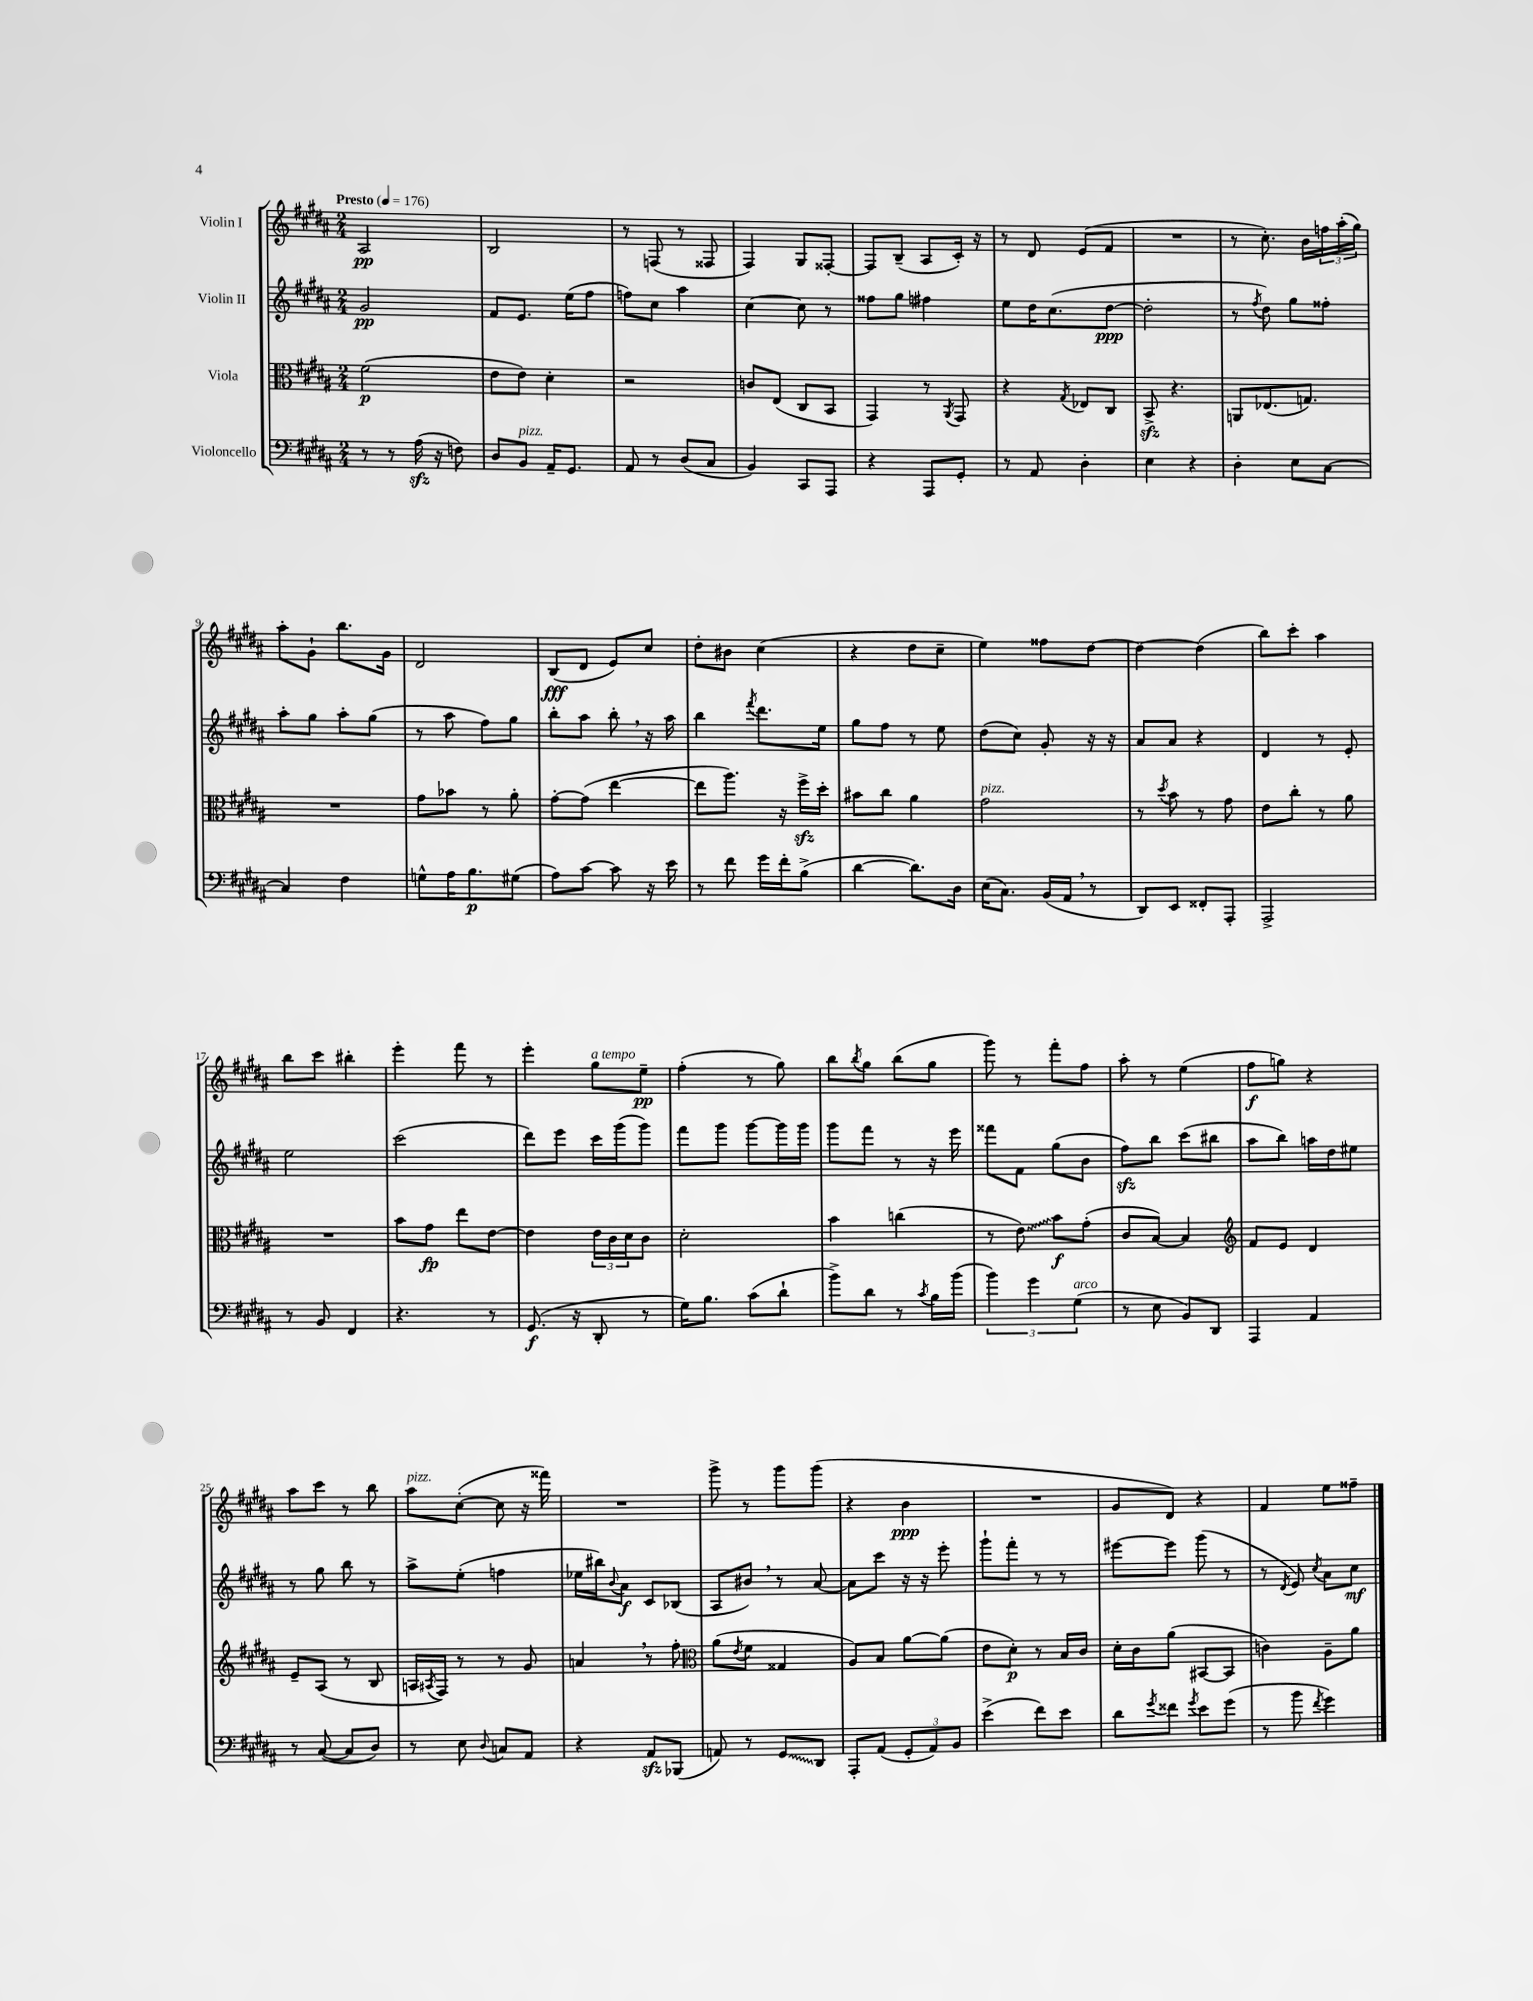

**kern	**kern	**kern	**kern
*staff4	*staff3	*staff2	*staff1
*clefF4	*clefC3	*clefG2	*clefG2
*k[f#c#g#d#a#]	*k[f#c#g#d#a#]	*k[f#c#g#d#a#]	*k[f#c#g#d#a#]
*M2/4	*M2/4	*M2/4	*M2/4
*MM176	*MM176	*MM176	*MM176
8r	(2f#	2g#	2A#
8r	.	.	.
(16A#	.	.	.
16r	.	.	.
8F)	.	.	.
=	=	=	=
8D#	8e	8f#	2B
8BB	8e)	8.e	.
16AA#~	4d#'	.	.
8.GG#	.	(16ee	.
.	.	8ff#	.
=	=	=	=
8AA#	2r	8ff)	8r
8r	.	8cc#	(8F
(8D#	.	4aa#	8r
8C#	.	.	8F##
=	=	=	=
4BB)	8c	[4cc#	4F#)
.	(8E	.	.
8CC#	8C#	8cc#]	8G#
8AAA#	8BB	8r	[8F##'
=	=	=	=
4r	4GG#)	8ff##	8F##]
.	.	8gg#	(8B~
8AAA#	8r	4ff#	8A#
.	8qAA#	.	.
8GG#'	8GG#	.	16c#')
.	.	.	16r
=	=	=	=
8r	4r	8ee	8r
8AA#	.	16dd#	8d#
.	.	(8.cc#	.
.	8qG#	.	.
4D#'	8E-	.	(8e
.	8C#	[8dd#	8f#
=	=	=	=
4E	8BB^	2dd#']	2r
.	4.r	.	.
4r	.	.	.
=	=	=	=
4D#'	8AA	8r	8r
.	.	8qff#	.
.	(8.E-	8dd#)	8.cc#')
8E	.	8gg#	.
.	8.G)	.	16b
[8C#	.	8ff##'	24ff
.	.	.	(24aa#'
.	.	.	24gg#)
=	=	=	=
4C#]	2r	8aa#'	8aa#'
.	.	8gg#	8g#`
4F#	.	8aa#'	8.bb
.	.	(8gg#	.
.	.	.	16g#
=	=	=	=
8G^^	8g#	8r	2d#
16A#	8b-	8aa#	.
8.B	.	.	.
.	8r	8ff#)	.
(8G#	8a#'	8gg#	.
=	=	=	=
8A#)	[8g#'	8bb'	(8B
[8c#	(8g#]	8aa#	8d#
8c#]	[4ee	8bb'	8e)
16r	.	16r	8cc#
16e	.	16aa#	.
=	=	=	=
8r	8ee]	4bb	8dd#'
8f#	8.aa#)	.	8b#
.	.	8qfff#	.
16g#	.	8.ddd#	(4cc#
16f#'	16r	.	.
(8B^	16ff#^	.	.
.	16dd#'	16ee	.
=	=	=	=
[4d#	8b#	8gg#	4r
.	8cc#	8ff#	.
8.d#])	4a#	8r	8dd#
.	.	8ee	8cc#~
16D#	.	.	.
=	=	=	=
(16E	2g#	(8dd#	4ee)
8.C#)	.	.	.
.	.	8cc#)	.
(16BB	.	8g#'	8ff##
16AA#	.	.	.
8r	.	16r	[8dd#
.	.	16r	.
=	=	=	=
8DD#)	8r	8a#	4dd#_
.	8qdd#	.	.
8EE	8b	8a#	.
8FF##'	8r	4r	(4dd#]
8AAA#'	8g#	.	.
=	=	=	=
2AAA#^	8e	4d#	8bb)
.	8cc#'	.	8ccc#'
.	8r	8r	4aa#
.	8a#	8e'	.
=	=	=	=
8r	2r	2ee	8bb
8BB	.	.	8ccc#
4FF#	.	.	4bb#'
=	=	=	=
4.r	8b	(2ccc#	4eee'
.	8g#	.	.
.	8ee	.	8fff#
8r	[8e	.	8r
=	=	=	=
(8.GG#	4e]	8ddd#)	4eee'
.	.	8eee	.
16r	.	.	.
8DD#'	24e	16ccc#	8gg#
.	24c#	.	.
.	.	(16ggg#	.
.	24d#	.	.
8r	8c#	8ggg#)	8ee~
=	=	=	=
16G#)	2d#'	8fff#	(4ff#'
8.B	.	.	.
.	.	8ggg#	.
(8c#	.	[8ggg#	8r
8d#`	.	16ggg#]	8gg#)
.	.	16ggg#	.
=	=	=	=
8b^)	4b	8ggg#	8bb
.	.	.	8qbb
8d#	.	8fff#	8gg#
8r	(4cc	8r	(8bb
8qc#	.	.	.
16B	.	16r	8gg#
(16b	.	16eee	.
=	=	=	=
6b)	8r	8fff##	8ggg#)
.	8e)	8f#	8r
6g#	.	.	.
.	8b	(8gg#	8fff#'
(6G#	.	.	.
.	(8g#'	8b	8ff#
=	=	=	=
8r	8c#	8ff#)	8aa#'
8E	[8B)	8bb	8r
8BB)	4B]	(8ccc#	(4ee
8DD#	.	8bb#	.
=	=	=	=
*	*clefG2	*	*
4AAA#	8f#	8aa#	8ff#
.	8e	8bb)	8gg)
4AA#	4d#	16aa	4r
.	.	16dd#	.
.	.	8ee#	.
=	=	=	=
8r	8e~	8r	8aa#
([8C#	(8A#	8gg#	8ccc#
8C#]	8r	8bb	8r
8D#)	8B	8r	8bb
=	=	=	=
8r	16A	8aa#^	8aa#
.	8qA#	.	.
.	16F#)	.	.
8E	8r	(8ee'	([8cc#'
8qqD#	.	.	.
8C	8r	4ff	8cc#]
8AA#	8g#	.	16r
.	.	.	16fff##)
=	=	=	=
4r	4a	16ee-	2r
.	.	16bb#)	.
.	.	8qqb	.
.	.	8a#	.
8AA#	8r	8c#	.
(8BBB-	8ff#'	(8B-	.
=	=	=	=
*	*clefC3	*	*
8AA)	(8a#	8A#	8ggg#^
.	8qe	.	.
8r	8f#	8b#)	8r
8GG#	4G##	8r	8ggg#
8DD#	.	[8a#	(8ggg#
=	=	=	=
8AAA#'	8A#)	8a#]	4r
(8AA#	8B	8ccc#	.
12GG#'	[8a#	16r	4b
.	.	16r	.
12AA#)	.	.	.
.	(8a#]	8eee'	.
12BB	.	.	.
=	=	=	=
(4e^	8e	8ggg#`	2r
.	8d#')	8fff#'	.
8f#)	8r	8r	.
8e	16B	8r	.
.	16c#	.	.
=	=	=	=
8d#	16d#'	[8eee#	8g#
.	16c#	.	.
8qg#	.	.	.
8f##	(8a#	8eee#]	8d#)
8qg#	.	.	.
8e	[8BB#	(8ggg#	4r
(8g#	8BB#]	8r	.
=	=	=	=
8r	4c)	8r	4f#
.	.	8qd#	.
8b	.	8e)	.
8qf#	.	8qcc#	.
4g#)	8A#~	8a#	8ee
.	8a#	8cc#	8ff##~
==	==	==	==
*-	*-	*-	*-
